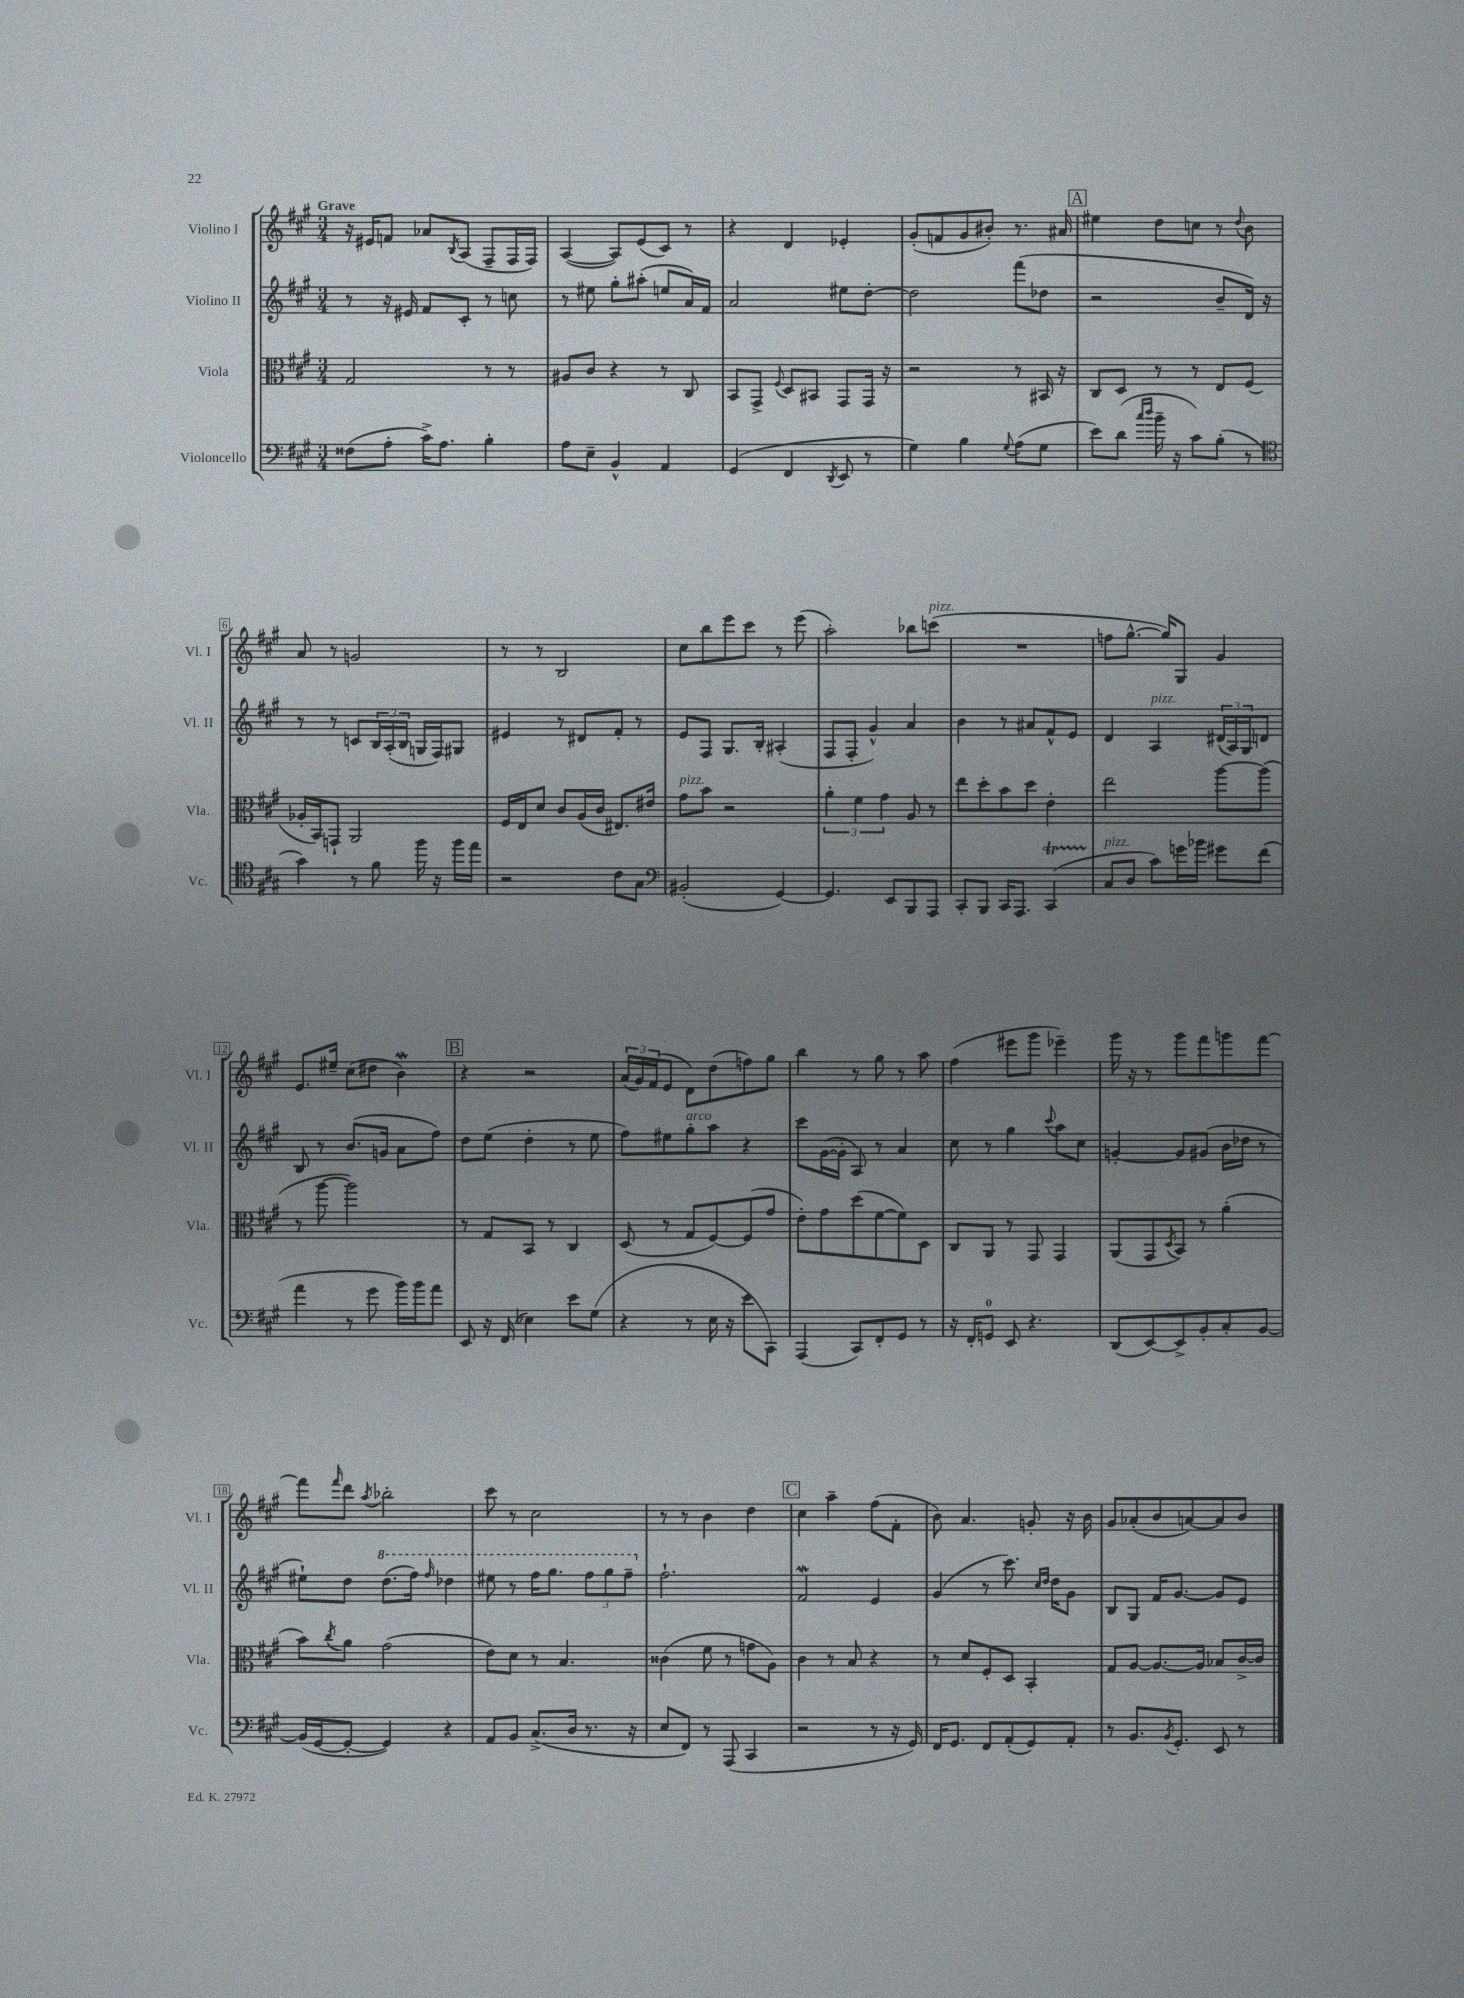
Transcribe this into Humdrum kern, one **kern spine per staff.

**kern	**kern	**kern	**kern
*staff4	*staff3	*staff2	*staff1
*clefF4	*clefC3	*clefG2	*clefG2
*k[f#c#g#]	*k[f#c#g#]	*k[f#c#g#]	*k[f#c#g#]
*M3/4	*M3/4	*M3/4	*M3/4
(8F##	2G#	8r	16r
.	.	.	16e#
8A'	.	16r	8f
.	.	16e#	.
16c#^)	.	8f#	8a-
8.A	.	.	.
.	.	.	8qB
.	.	8c#'	(8A
4B'	8r	8r	8F#~
.	8r	8cc	16F#
.	.	.	16F#)
=	=	=	=
8A	8A#	8r	([4A
8E~	8c#	8ee#	.
4BB^^	4r	8gg#'	8A])
.	.	(8aa#'	(8e
4AA	8r	8ee	8c#)
.	8C#	16a)	8r
.	.	16f#	.
=	=	=	=
(4GG#	8BB	2a	4r
.	8GG#^	.	.
.	8qqF#	.	.
4FF#	8D	.	4d
.	8BB#	.	.
8qDD	.	.	.
8EE	8GG#	8ee#	4e-'
8r	16GG#	[8dd'	.
.	16r	.	.
=	=	=	=
4G#)	2r	2dd]	(8g#'
.	.	.	8f
4B	.	.	8g#
.	.	.	8b#')
8qqG#	.	.	.
(8A	8r	(8fff#	8.r
8G#	16BB#	8dd-	.
.	16r	.	16a#
=	=	=	=
8e)	8C#	2r	4ee#
(8d	8D	.	.
16qqcc#	.	.	.
16qqdd	.	.	.
16b~	8r	.	8dd
16r	.	.	.
8c#)	8r	.	8cc
(8B'	8E	8b~	8r
.	.	.	8qqdd
8r	(8F#	16d)	8b
.	.	16r	.
=	=	=	=
*clefC4	*	*	*
4g#)	16A-'	8r	8a
.	16BB)	.	.
.	8GG`	8r	8r
8r	2AA	8c	2g
8f#	.	24B	.
.	.	(24A'	.
.	.	24B	.
16ff#	.	16G	.
16r	.	16F#)	.
16ff#	.	8G#	.
16ee	.	.	.
=	=	=	=
2r	16F#	4e#	8r
.	16E	.	.
.	8d	.	8r
.	8c#	8r	2B
.	(16A	8d#	.
.	16c#	.	.
8c#	8.E#)	8f#'	.
8G#	.	8r	.
.	16e#	.	.
=	=	=	=
*clefF4	*	*	*
(2BB#'	8g#	8e	8cc#
.	8b	8F#	8bb
.	2r	8.G#	8eee
.	.	.	8ccc#
.	.	16B'	.
[4GG#)	.	(4A#'	8r
.	.	.	(8eee
=	=	=	=
4.GG#]	6a'	8F#	2aa')
.	.	8F#'	.
.	6f#	.	.
.	.	4g#^^)	.
.	6g#	.	.
8EE	.	.	.
8BBB	8A	4a	8bb-
8AAA	8r	.	(8ccc
=	=	=	=
8CC#'	8ee	4b	2.r
8BBB	8dd'	.	.
16CC#	8b	8r	.
8.AAA	.	.	.
.	8dd	8a#	.
(4CC#	4e'	8f#^^	.
.	.	8e	.
=	=	=	=
8C#	2ee	4d	8ff
8D	.	.	[8.gg#^^
8c#)	.	4A	.
.	.	.	16gg#])
16g	.	.	8G#
16b-	.	.	.
8g#	[8aa	(24d#	4g#
.	.	24A)	.
.	.	24G#	.
(8f#	(8aa]	8d	.
=	=	=	=
4a	8r	8B	8.e
.	[8aa	8r	.
.	.	.	16ee#~
8r	2aa])	(8.b	(8cc#
8g#	.	.	8dd#
.	.	16g	.
16b)	.	8a	4b)
16b	.	.	.
8a	.	8ff#)	.
=	=	=	=
8EE	8r	8dd	4r
16r	8G#	(8ee	.
(16FF#	.	.	.
4E-)	8BB	4dd'	2r
.	8r	.	.
8e	4C#	8r	.
(8G#	.	8ee	.
=	=	=	=
4r	(8D	8ff#)	(24a
.	.	.	24g#)
.	.	.	(24f#
.	8r	8ee#	8e
8r	8G#	8gg#'	8d)
16E	[8F#)	8aa	(8dd
16r	.	.	.
8e	(8F#]	4r	8ff)
8CC#)	8g#	.	8gg#
=	=	=	=
(4AAA	8e')	8ccc#	4bb
.	8g#	([16g#	.
.	.	16g#']	.
8CC#)	(8dd	8A)	8r
8FF#'	[8f#	8r	8gg#
8GG#	8f#])	4a	8r
8r	8D	.	8aa
=	=	=	=
16r	8C#	8cc#	(4ff#
16FF#'	.	.	.
8GG	8AA	8r	.
8EE	8r	4gg#	8eee#
4.r	8GG#	.	8ggg#
.	.	8qqccc#	.
.	4GG#	8aa	4eee-~)
.	.	8cc#	.
=	=	=	=
(8DD	(8AA	[4g'	16ggg#
.	.	.	16r
[8EE)	8GG#	.	8r
.	8qD	.	.
8EE^]	8BB)	8g]	8ggg#
8BB'	8r	(8g#	8fff#
8C#'	(4a'	16b	8ggg
.	.	16dd-	.
[8BB	.	8r	[8fff#
=	=	=	=
(16BB]	8b)	8ee#`)	8fff#]
[16GG#	.	.	.
.	8qcc#	.	16qqfff#
8GG#'_	8a	8dd	8ddd
.	.	.	8qaa
4GG#])	(2g#	(8.ddd	2bb-'
.	.	16fff#)	.
.	.	16qqfff#	.
4r	.	4ddd-	.
=	=	=	=
8AA	8e)	8eee#	8ccc#
8BB	8d	8r	8r
(8.C#^	8r	16fff#	2cc#
.	.	8.ggg#	.
.	4.B	.	.
16D	.	.	.
8.r	.	12fff#	.
.	.	12ggg#	.
.	.	12fff#~	.
16r	.	.	.
=	=	=	=
8E	(4c##	2.ff#`	8r
8FF#)	.	.	8r
8r	8f#	.	4b
(8AAA	8r	.	.
4CC#	8g	.	4dd
.	8A)	.	.
=	=	=	=
2r	4c#	2f#	4cc#
.	8r	.	4aa~
.	8B	.	.
8r	4r	4e	(8ff#
16r	.	.	8f#'
16GG#)	.	.	.
=	=	=	=
16FF#	8r	(4g#	8b)
8.GG#	.	.	.
.	8d	.	4.a
8FF#	8F#'	8r	.
(8AA'	8D	8.ccc#)	.
8GG#)	4BB'	.	8g'
.	.	16qqcc#	.
.	.	16qqdd	.
.	.	16dd	.
8AA'	.	8g#	16r
.	.	.	16b
=	=	=	=
8r	8G#	8B	8g#
8.BB	[8A	8G#	(8a-'
.	8.A_	16f#	8b
8qBB	.	.	.
8.GG#'	.	[8.g#	.
.	.	.	[8a)
.	16A]	.	.
8EE	8B-	8g#]	8a]
8r	[16c#^	8e	8b
.	16c#]	.	.
==	==	==	==
*-	*-	*-	*-
